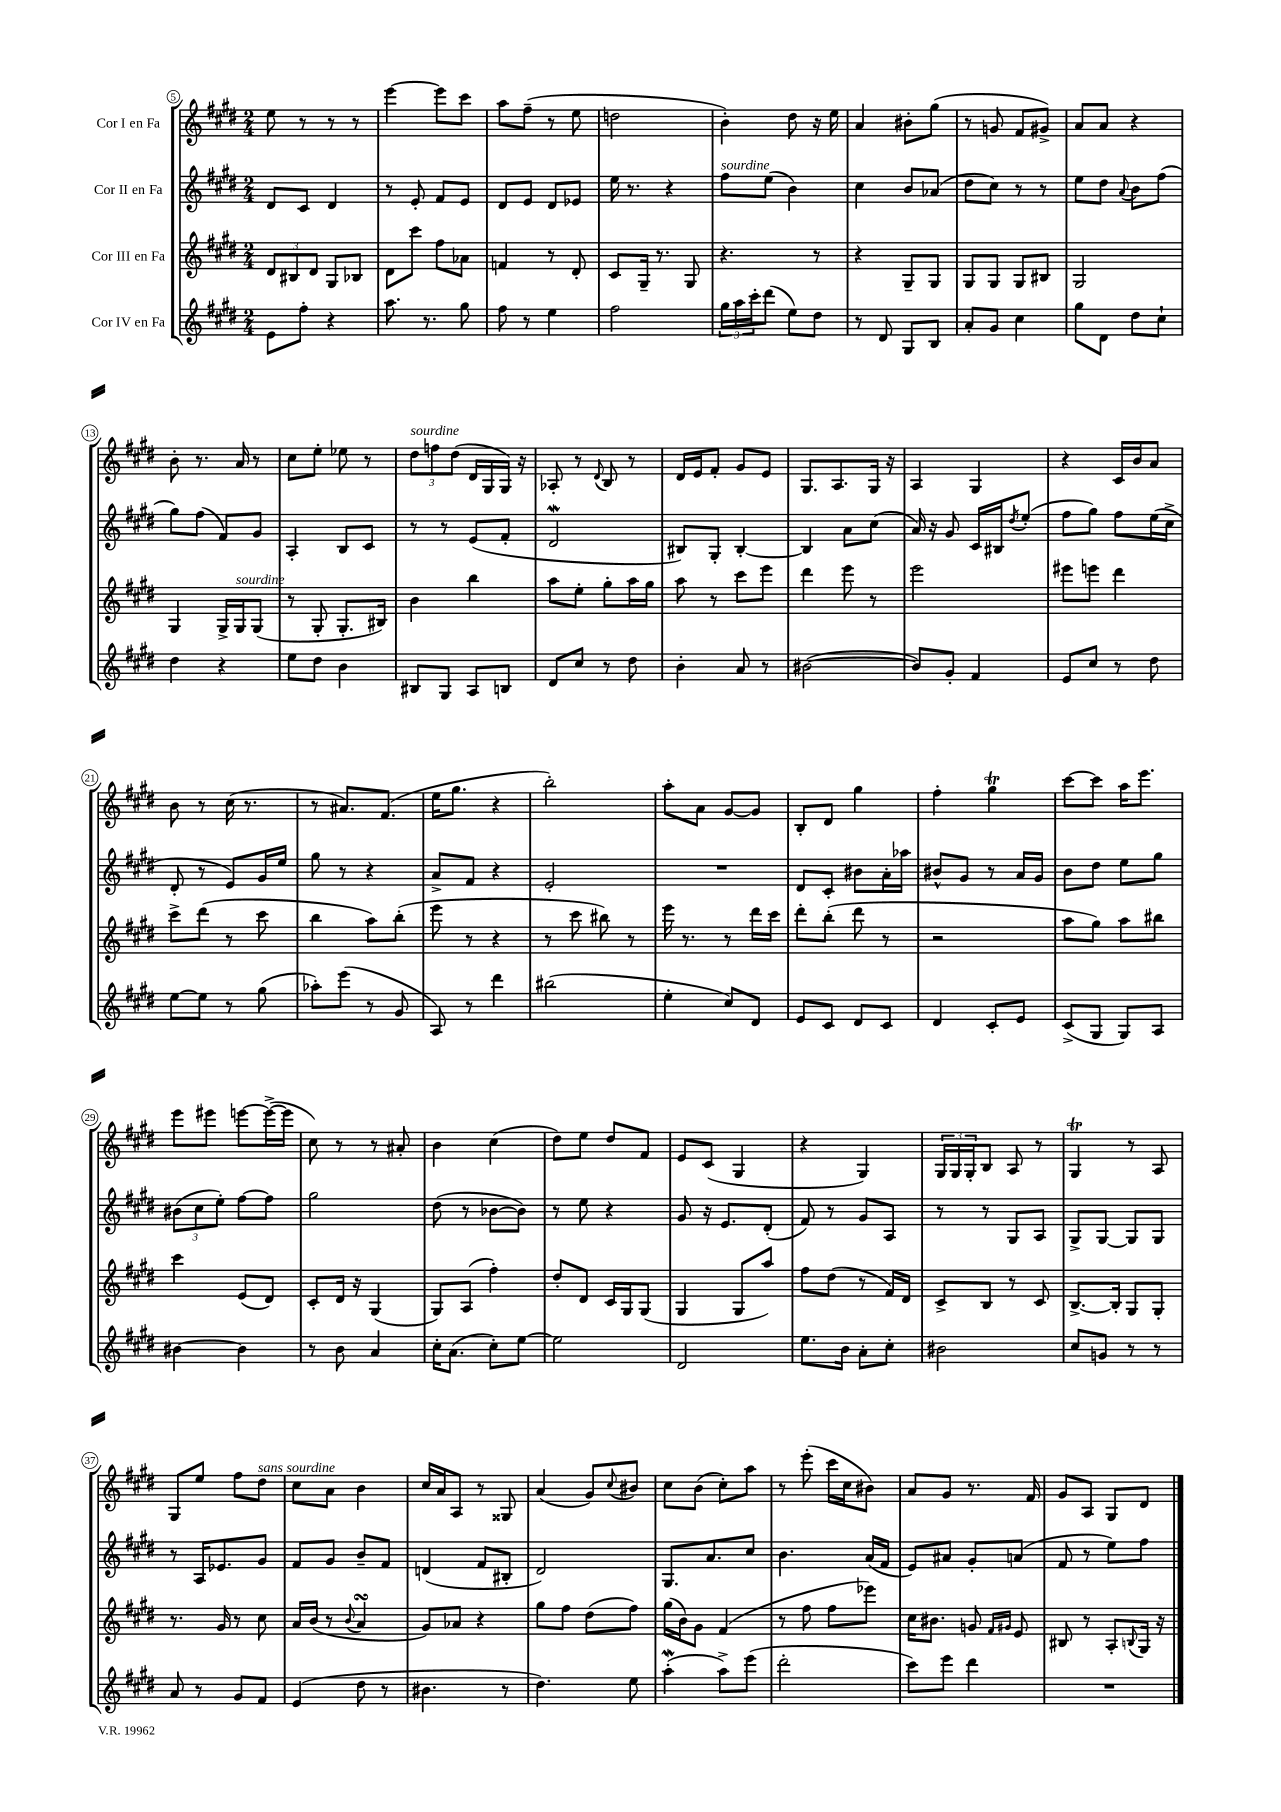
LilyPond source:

<<
\new StaffGroup <<
\new Staff = "s0" \with { instrumentName = "Cor I en Fa" } {
    \clef treble \key e \major \numericTimeSignature \time 2/4
    e''8 r8 r8 r8 |
    e'''4~ e'''8 cis'''8 |
    a''8 fis''8--( r8 e''8 |
    d''2 |
    b'4-.) dis''8 r16 e''16 |
    a'4 bis'8-. gis''8( |
    r8 g'8 fis'8 gis'8->) |
    a'8 a'8 r4 |
    b'8-. r8. a'16 r8 |
    cis''8 e''8-. ees''8 r8 |
    \tuplet 3/2 { dis''8^\markup { \italic "sourdine" } f''8 dis''8( } dis'16 gis16 gis16) r16 |
    aes8-. r8 \appoggiatura { dis'8 } b8 r8 |
    dis'16 e'16 fis'8-. gis'8 e'8 |
    gis8. a8. gis16 r16 |
    a4 gis4 |
    r4 cis'16 b'16 a'8 |
    b'8 r8 cis''16( r8. |
    r8 ais'8.) fis'8.( |
    e''16 gis''8. r4 |
    b''2-.) |
    a''8-. a'8 gis'8~ gis'8 |
    b8-. dis'8 gis''4 |
    fis''4-. gis''4\trill |
    cis'''8~ cis'''8 a''16 e'''8. |
    e'''8 eis'''8 e'''8~ e'''16~->( e'''16 |
    cis''8) r8 r8 ais'8-. |
    b'4 cis''4( |
    dis''8) e''8 dis''8 fis'8 |
    e'8 cis'8( gis4 |
    r4 gis4) |
    \tuplet 3/2 { gis16 gis16 gis16-. } b8 a8 r8 |
    gis4\trill r8 a8 |
    gis8 e''8 fis''8 dis''8^\markup { \italic "sans sourdine" } |
    cis''8 a'8 b'4 |
    cis''16 a'16 a8 r8 gisis8 |
    a'4( gis'8) \appoggiatura { cis''8 } bis'8 |
    cis''8 b'8( cis''8-.) a''8 |
    r8 e'''8-.( cis'''16 cis''16 bis'8) |
    a'8 gis'8 r8. fis'16 |
    gis'8 a8 gis8 dis'8 \bar "|." |
}
\new Staff = "s1" \with { instrumentName = "Cor II en Fa" } {
    \clef treble \key e \major \numericTimeSignature \time 2/4
    dis'8 cis'8 dis'4 |
    r8 e'8-. fis'8 e'8 |
    dis'8 e'8 dis'8 ees'8 |
    e''16 r8. r4 |
    fis''8^\markup { \italic "sourdine" } e''8( b'4) |
    cis''4 b'8 aes'8( |
    dis''8 cis''8) r8 r8 |
    e''8 dis''8 \appoggiatura { a'8 } b'8 fis''8( |
    gis''8) fis''8( fis'8) gis'8 |
    a4-. b8 cis'8 |
    r8 r8 e'8( fis'8-. |
    dis'2\mordent |
    bis8) gis8-. bis4~-. |
    bis4 a'8 cis''8( |
    a'16) r16 gis'8 cis'16 bis16 \acciaccatura { dis''8 } e''8-.( |
    fis''8 gis''8) fis''8 e''16( cis''16-> |
    dis'8-. r8 e'8) gis'16 e''16 |
    gis''8 r8 r4 |
    a'8-> fis'8 r4 |
    e'2-. |
    R2 |
    dis'8 cis'8-. bis'8 a'16-. aes''16 |
    bis'8-^ gis'8 r8 a'16 gis'16 |
    b'8 dis''8 e''8 gis''8 |
    \tuplet 3/2 { bis'8( cis''8 e''8-.) } fis''8~ fis''8 |
    gis''2 |
    dis''8( r8 bes'8~ bes'8) |
    r8 e''8 r4 |
    gis'8 r16 e'8. dis'8-.( |
    fis'8) r8 gis'8 a8 |
    r8 r8 gis8 a8 |
    gis8-> gis8~ gis8 gis8 |
    r8 a16 ees'8. gis'8 |
    fis'8 gis'8 b'8-- fis'8 |
    d'4( fis'8 bis8-. |
    dis'2) |
    gis8. a'8. cis''8 |
    b'4. a'16( fis'16 |
    e'8) ais'8 gis'8-. a'8( |
    fis'8 r8 e''8) fis''8 \bar "|." |
}
\new Staff = "s2" \with { instrumentName = "Cor III en Fa" } {
    \clef treble \key e \major \numericTimeSignature \time 2/4
    \tuplet 3/2 { dis'8 bis8 dis'8 } gis8 bes8 |
    dis'8 cis'''8 fis''8 aes'8 |
    f'4 r8 dis'8-. |
    cis'8 gis16-- r8. gis8 |
    r4. r8 |
    r4 gis8-- gis8 |
    gis8 gis8 gis8 bis8 |
    gis2 |
    gis4 gis16-> gis16^\markup { \italic "sourdine" } gis8( |
    r8 gis8-. gis8.-. bis16) |
    b'4 b''4 |
    a''8 e''8-. gis''8-. a''16 gis''16 |
    a''8 r8 cis'''8 e'''8 |
    dis'''4 e'''8 r8 |
    e'''2 |
    eis'''8 e'''8 dis'''4 |
    cis'''8-> dis'''8( r8 cis'''8 |
    b''4 a''8) b''8-.( |
    e'''8 r8 r4 |
    r8 cis'''8 bis''8) r8 |
    e'''16 r8. r8 dis'''16 cis'''16 |
    dis'''8-. b''8-.( dis'''8 r8 |
    r2 |
    a''8 gis''8) a''8 bis''8 |
    cis'''4 e'8( dis'8) |
    cis'8-. dis'16 r16 gis4( |
    gis8) a8( fis''4-.) |
    dis''8-. dis'8 cis'16 gis16 gis8( |
    gis4 gis8 a''8) |
    fis''8 dis''8( r8 fis'16) dis'16 |
    cis'8-> b8 r8 cis'8 |
    b8.~-> b16-. gis8 gis8-. |
    r8. gis'16 r8 cis''8 |
    a'16 b'16( r8 \appoggiatura { b'8 } a'4\turn |
    gis'8) aes'8 r4 |
    gis''8 fis''8 dis''8( fis''8) |
    gis''16( b'16) gis'8 fis'4( |
    r8 fis''8 fis''8 ees'''8) |
    cis''16 bis'8. g'8 \grace { fis'16 gis'16 } e'8 |
    bis8 r8 a8-. \appoggiatura { b8 } gis16 r16 \bar "|." |
}
\new Staff = "s3" \with { instrumentName = "Cor IV en Fa" } {
    \clef treble \key e \major \numericTimeSignature \time 2/4
    e'8 fis''8-. r4 |
    a''8. r8. gis''8 |
    fis''8 r8 e''4 |
    fis''2 |
    \tuplet 3/2 { gis''16 a''16 cis'''16-. } dis'''8( e''8) dis''8 |
    r8 dis'8 gis8 b8 |
    a'8-. gis'8 cis''4 |
    gis''8 dis'8 dis''8 cis''8-! |
    dis''4 r4 |
    e''8 dis''8 b'4 |
    bis8 gis8 a8 b8 |
    dis'8 cis''8 r8 dis''8 |
    b'4-. a'8 r8 |
    bis'2~( |
    bis'8) gis'8-. fis'4 |
    e'8 cis''8 r8 dis''8 |
    e''8~ e''8 r8 gis''8( |
    aes''8-.) e'''8( r8 gis'8 |
    a8) r8 dis'''4 |
    bis''2( |
    e''4-. cis''8) dis'8 |
    e'8 cis'8 dis'8 cis'8 |
    dis'4 cis'8-. e'8 |
    cis'8->( gis8 gis8) a8 |
    bis'4~ bis'4 |
    r8 b'8 a'4 |
    cis''16-. a'8.( cis''8-.) e''8~ |
    e''2 |
    dis'2 |
    e''8. b'16 a'8-. cis''8-. |
    bis'2 |
    cis''8 g'8 r8 r8 |
    a'8 r8 gis'8 fis'8 |
    e'4( dis''8 r8 |
    bis'4. r8 |
    dis''4.) e''8 |
    a''4-.\mordent( a''8->) e'''8( |
    dis'''2-. |
    cis'''8) e'''8 dis'''4 |
    R2 \bar "|." |
}
>>
>>
\layout { \context { \Score currentBarNumber = #5 \override BarNumber.stencil = #(make-stencil-circler 0.1 0.3 ly:text-interface::print) } }
